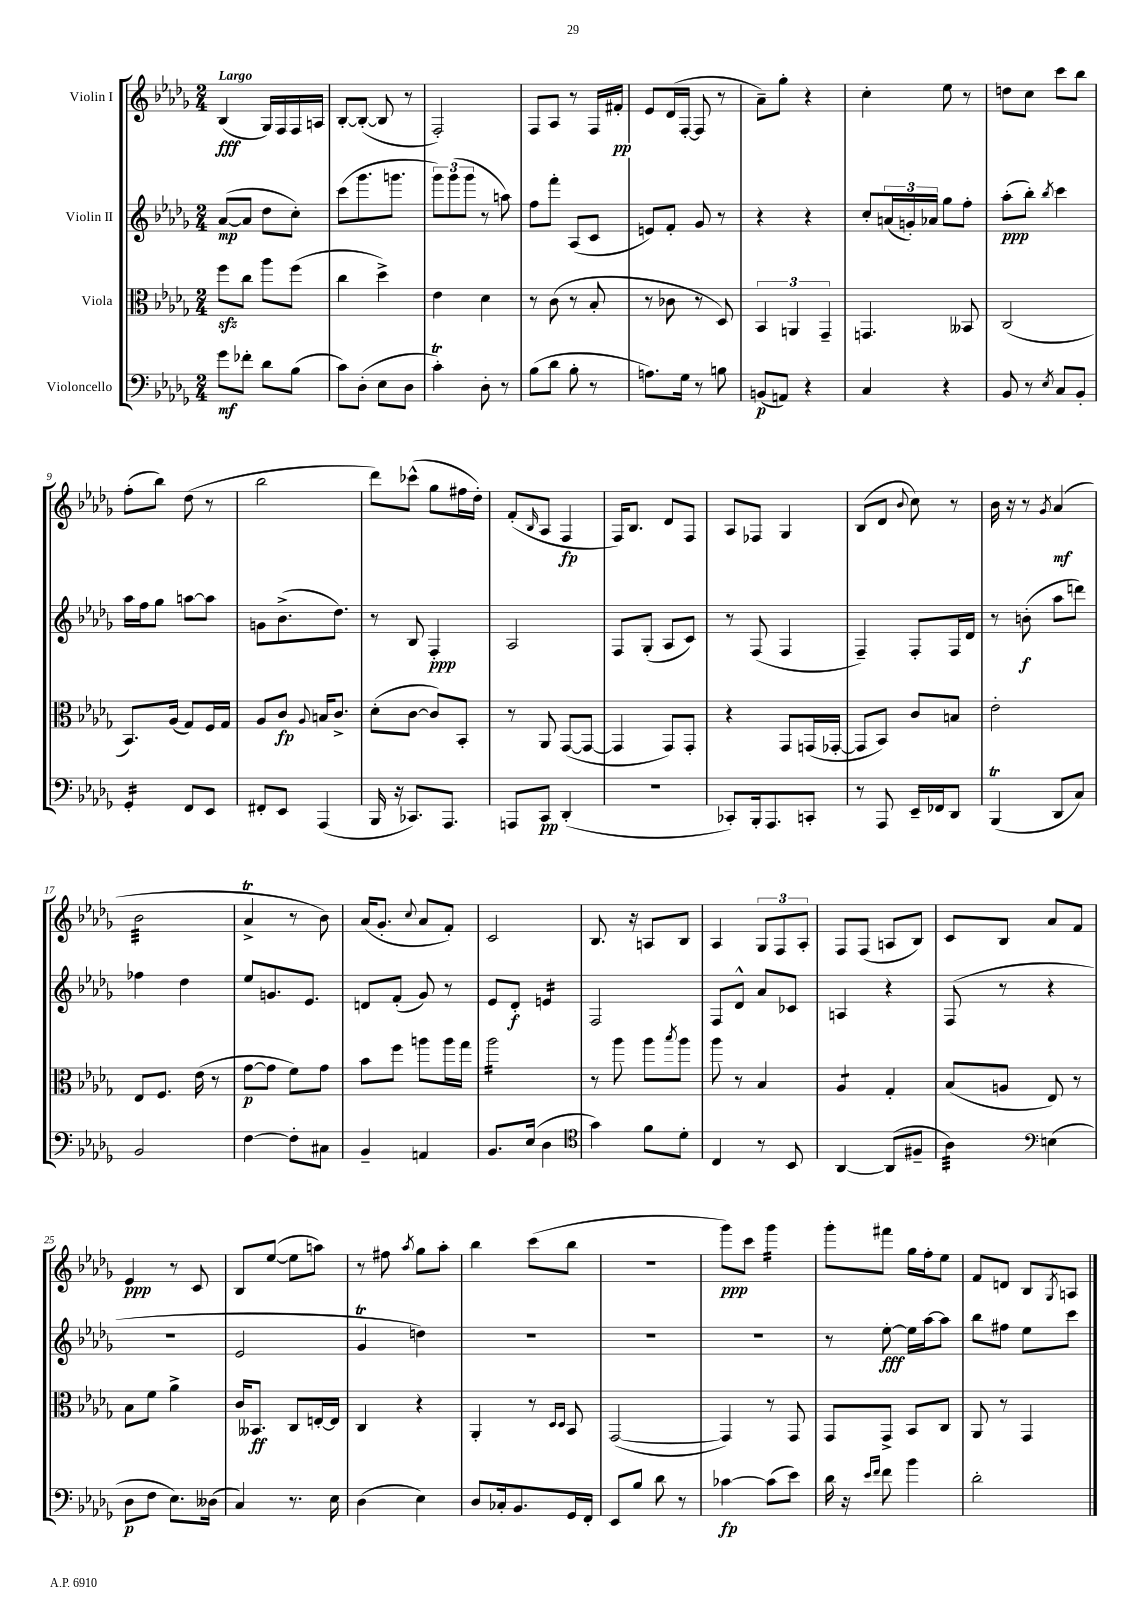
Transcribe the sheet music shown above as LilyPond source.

<<
\new StaffGroup <<
\new Staff = "s0" \with { instrumentName = "Violin I" } {
    \clef treble \key des \major \numericTimeSignature \time 2/4 \tempo "Largo"
    bes4\fff( ges16) f16 f16 a16 |
    bes8~-. bes8~-.( bes8 r8 |
    f2-.) |
    f8 aes8 r8 f16 fis'16-.\pp |
    ees'8 des'16( f16~-. f8 r8 |
    aes'8--) ges''8-. r4 |
    c''4-. ees''8 r8 |
    d''8 c''8 c'''8 bes''8 |
    f''8-.( bes''8) des''8( r8 |
    bes''2 |
    des'''8) ces'''8-^( ges''8 fis''16 des''16-.) |
    f'8-.( \grace { bes16 } aes8 f4\fp |
    f16) bes8. des'8 f8 |
    aes8 fes8 ges4 |
    bes8( des'8 \appoggiatura { bes'8 } c''8) r8 |
    bes'16 r16 r8 \acciaccatura { ges'8 } aes'4\mf( |
    bes'2:32 |
    aes'4->\trill r8 bes'8) |
    aes'16( ges'8.-. \appoggiatura { c''8 } aes'8 f'8-.) |
    c'2 |
    bes8. r16 a8 bes8 |
    aes4 \tuplet 3/2 { ges8 f8 aes8-. } |
    f8 f8( a8 bes8) |
    c'8 bes8 aes'8 f'8 |
    ees'4\ppp r8 c'8 |
    bes8 ees''8~( ees''8 a''8) |
    r8 fis''8 \acciaccatura { aes''8 } ges''8 aes''8-. |
    bes''4 c'''8( bes''8 |
    R2 |
    ges'''8\ppp) c'''8 ges'''4:16 |
    ges'''8-. fis'''8 ges''16 f''16-. ees''8 |
    f'8 d'8 bes8 \acciaccatura { ges8 } a8 \bar "|." |
}
\new Staff = "s1" \with { instrumentName = "Violin II" } {
    \clef treble \key des \major \numericTimeSignature \time 2/4
    aes'8~\mp( aes'8 des''8 c''8-.) |
    c'''8( ges'''8. g'''8. |
    \tuplet 3/2 { ges'''8) ges'''8( ges'''8 } r8 a''8) |
    f''8 f'''8-. aes8( c'8 |
    e'8) f'8-. ges'8 r8 |
    r4 r4 |
    c''8-. \tuplet 3/2 { a'16( g'16-.) aes'16 } ges''8 f''8-. |
    aes''8-.\ppp( bes''8-.) \acciaccatura { bes''8 } c'''4 |
    aes''16 f''16 ges''8 a''8~ a''8 |
    g'8 bes'8.->( des''8.) |
    r8 bes8 f4-.\ppp |
    aes2 |
    f8 ges8-.( aes8 c'8) |
    r8 f8( f4 |
    f4--) f8-. f16 des'16 |
    r8 b'8-.\f( aes''8 d'''8) |
    fes''4 des''4 |
    ees''8 g'8. ees'8. |
    d'8 f'8-.( ges'8) r8 |
    ees'8 des'8-.\f e'4:16 |
    f2 |
    f8 des'8-^ aes'8 ces'8 |
    a4 r4 |
    f8( r8 r4 |
    r2 |
    ees'2 |
    ges'4\trill d''4) |
    R2 |
    R2 |
    R2 |
    r8 ees''8~-.\fff ees''16 aes''16~ aes''8 |
    bes''8 fis''8 ees''8 c'''8 \bar "|." |
}
\new Staff = "s2" \with { instrumentName = "Viola" } {
    \clef alto \key des \major \numericTimeSignature \time 2/4
    f''8\sfz c''8 aes''8 f''8( |
    c''4 des''4->) |
    ees'4 des'4 |
    r8 c'8( r8 bes8-. |
    r8 ces'8 r8 des8) |
    \tuplet 3/2 { bes,4 a,4 ges,4-- } |
    g,4. beses,8 |
    c2( |
    bes,8.) aes16( ges8) f16 ges16 |
    aes8 c'8\fp \appoggiatura { aes8 } b16 c'8.-> |
    des'8-.( c'8~ c'8) bes,8-. |
    r8 aes,8 ges,8~( ges,8~ |
    ges,4 ges,8) ges,8-. |
    r4 ges,8 g,16( ges,16~-. |
    ges,8 bes,8) c'8 b8 |
    ees'2-. |
    ees8 f8. ees'16( r8 |
    ges'8~\p ges'8 f'8) ges'8 |
    bes'8 f''8 a''8 a''16 ges''16 |
    aes''2:16 |
    r8 aes''8 aes''8 \acciaccatura { bes''8 } aes''8 |
    aes''8 r8 bes4 |
    aes4:8 ges4-. |
    bes8( a8 ees8) r8 |
    bes8 f'8 aes'4-> |
    c'16 beses,8.\ff c8 e16~-. e16 |
    c4 r4 |
    aes,4-. r8 \grace { des16 des16 } bes,8 |
    ges,2~( |
    ges,4) r8 ges,8 |
    ges,8 ges,8-> bes,8 c8 |
    aes,8 r8 ges,4 \bar "|." |
}
\new Staff = "s3" \with { instrumentName = "Violoncello" } {
    \clef bass \key des \major \numericTimeSignature \time 2/4
    ges'8\mf fes'8-. des'8 bes8( |
    c'8) des8-.( ees8 des8 |
    c'4-.\trill) des8-. r8 |
    bes8( des'8 bes8-. r8 |
    a8.) ges16 r8 b8 |
    b,8\p( a,8) r4 |
    c4 r4 |
    bes,8 r8 \acciaccatura { ees8 } c8 bes,8-. |
    ges,4:16-. f,8 ees,8 |
    fis,8-. ees,8 aes,,4( |
    bes,,16 r16 ces,8.) aes,,8. |
    a,,8 c,8\pp des,4-.( |
    r2 |
    ces,8-.) bes,,16-. aes,,8. c,8-. |
    r8 aes,,8 ees,16-- fes,16 des,8 |
    bes,,4\trill( des,8 c8) |
    bes,2 |
    f4~ f8-. cis8 |
    bes,4-- a,4 |
    bes,8. ees16( des4 |
    \clef tenor ges'4) f'8 des'8-. |
    c4 r8 bes,8 |
    aes,4~ aes,8( fis8-- |
    aes4:32) \clef bass e4( |
    des8\p f8 ees8.) deses16( |
    c4) r8. ees16 |
    des4( ees4) |
    des8 ces16-. bes,8. ges,16 f,16-. |
    ees,8 bes8 des'8 r8 |
    ces'4~\fp ces'8( ees'8) |
    des'16 r16 \grace { ees'16 f'16 } f'8 bes'4 |
    des'2-. \bar "|." |
}
>>
>>
